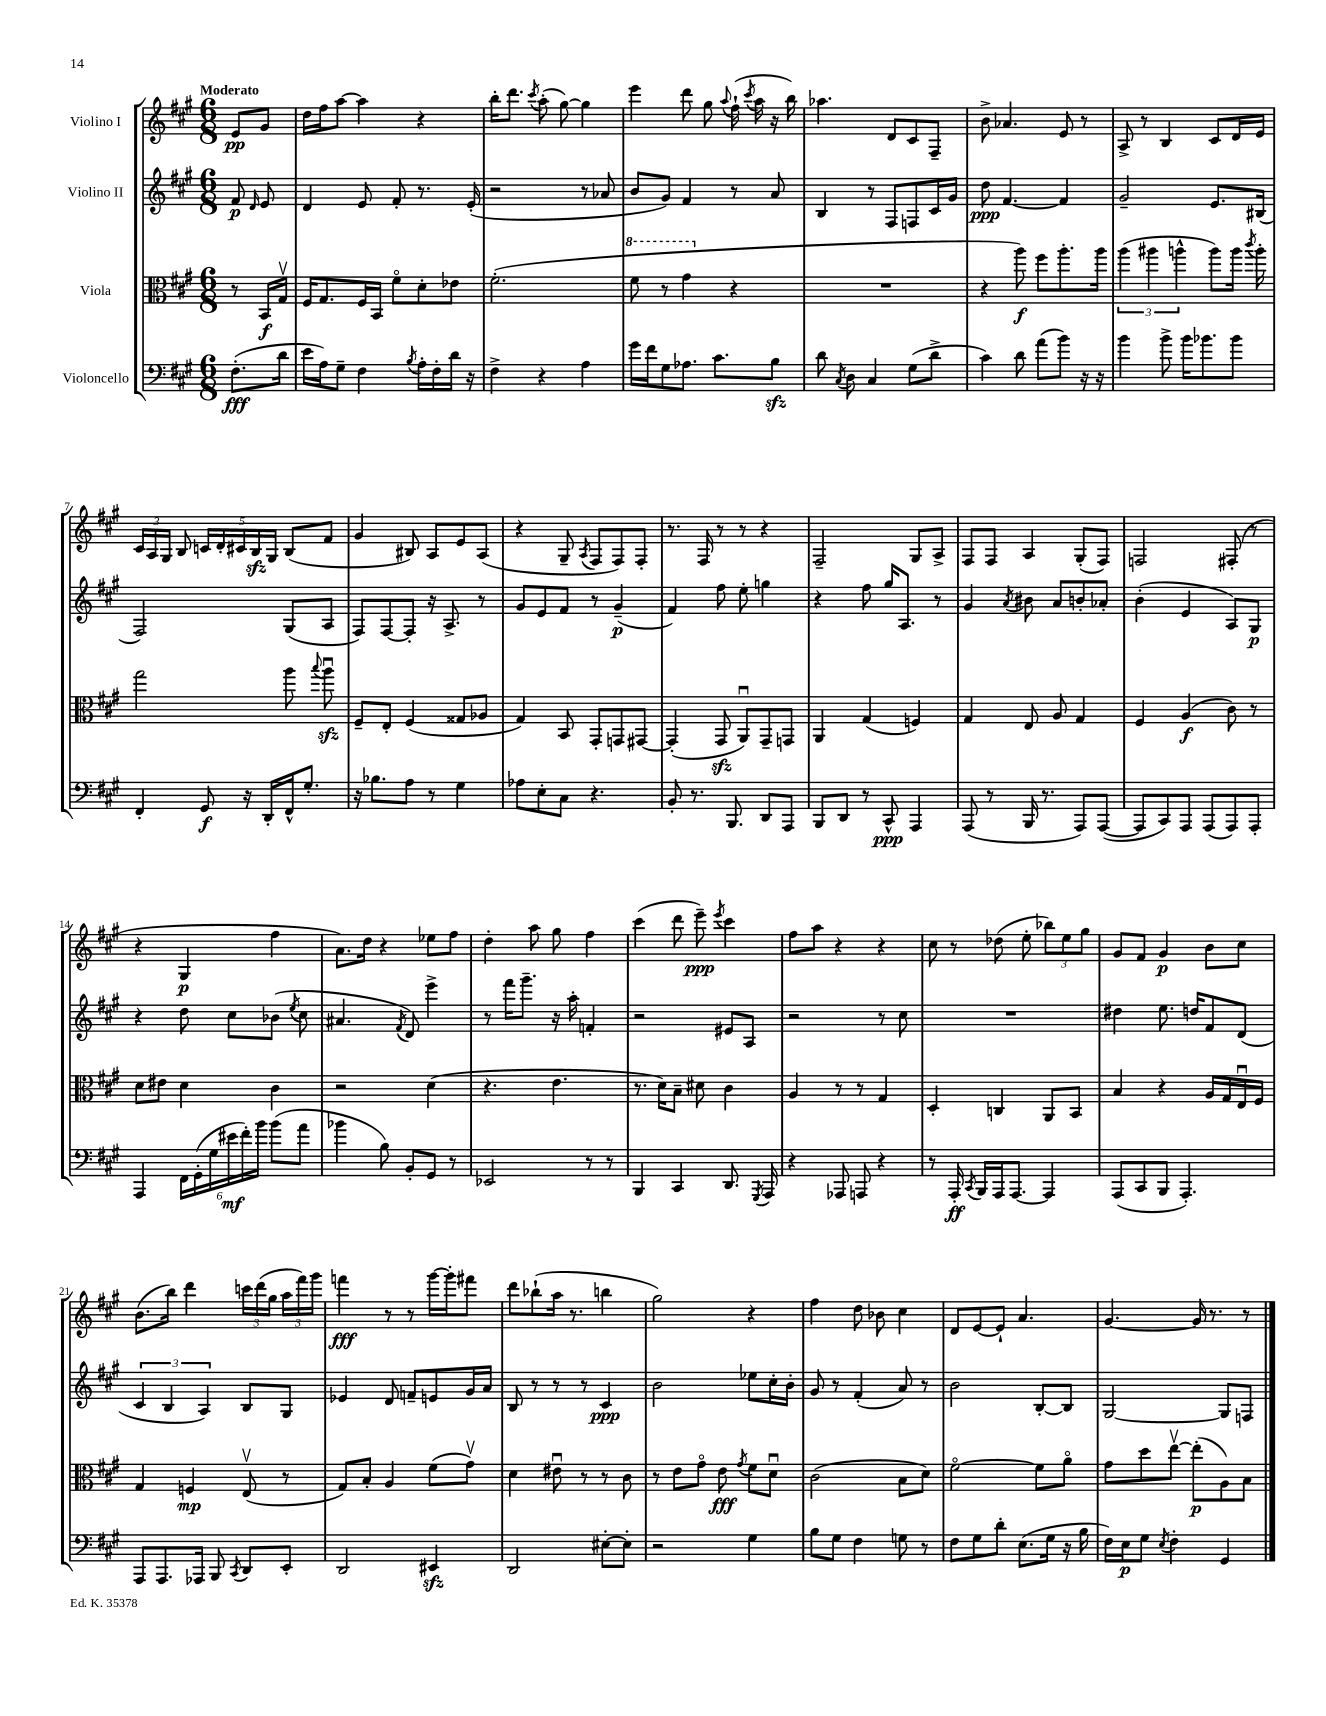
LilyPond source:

<<
\new StaffGroup <<
\new Staff = "s0" \with { instrumentName = "Violino I" } {
    \clef treble \key a \major \numericTimeSignature \time 6/8 \partial 4 \tempo "Moderato"
    \autoBeamOff e'8[\pp gis'8] |
    d''16[ fis''16 a''8]~ a''4 r4 |
    b''16[-. d'''8.] \acciaccatura { cis'''8 } a''8-.( gis''8~) gis''4 |
    e'''4 d'''8 gis''8 \appoggiatura { a''8 } fis''16-!( \acciaccatura { cis'''8 } a''16 r16 b''16) |
    aes''4. d'8[ cis'8 fis8]-- |
    b'8-> aes'4. e'8 r8 |
    a8-> r8 b4 cis'8[ d'16 e'16] |
    \tuplet 3/2 { cis'16[ a16 gis16] } b8 \tuplet 5/4 { c'16[ d'16-. cis'16 b16\sfz gis16] } b8[( fis'8] |
    gis'4 bis8) a8[ e'8 a8]( |
    r4 gis8-- \acciaccatura { a8 } fis8[ fis8) fis8]-. |
    r8. fis16 r8 r8 r4 |
    fis2-- gis8[ a8]-> |
    fis8[ fis8] a4 gis8[-.( fis8]) |
    f2 fis8-.( r8 |
    r4 gis4\p fis''4 |
    a'8.[) d''16] r4 ees''8[ fis''8] |
    d''4-. a''8 gis''8 fis''4 |
    cis'''4( d'''8 e'''8--\ppp) \acciaccatura { e'''8 } cis'''4 |
    fis''8[ a''8] r4 r4 |
    cis''8 r8 des''8( e''8-. \tuplet 3/2 { bes''8[) e''8 gis''8] } |
    gis'8[ fis'8] gis'4\p b'8[ cis''8] |
    b'8.[( b''16]) d'''4 \tuplet 3/2 { c'''16[ d'''16( gis''16] } \tuplet 3/2 { a''16[ fis'''16) gis'''16] } |
    f'''4\fff r8 r8 gis'''16[~ gis'''16-. fis'''8] |
    d'''8[ bes''8-!( a''16] r8. b''4 |
    gis''2) r4 |
    fis''4 d''8 bes'8 cis''4 |
    d'8[ e'8~ e'8]-! a'4. |
    gis'4.~ gis'16 r8. r8 \bar "|." |
}
\new Staff = "s1" \with { instrumentName = "Violino II" } {
    \clef treble \key a \major \numericTimeSignature \time 6/8 \partial 4
    \autoBeamOff fis'8\p \grace { d'16 } e'8 |
    d'4 e'8 fis'8-. r8. e'16-.( |
    r2 r8 aes'8 |
    b'8[ gis'8]) fis'4 r8 a'8 |
    b4 r8 fis8[ f8 cis'16 gis'16] |
    d''8\ppp fis'4.~ fis'4 |
    gis'2-- e'8.[ bis16]( |
    fis2) gis8[( a8] |
    fis8[) fis8~ fis8]-. r16 a8.-> r8 |
    gis'8[ e'8 fis'8] r8 gis'4--\p( |
    fis'4) fis''8 e''8-. g''4 |
    r4 fis''8 gis''16[ a8.] r8 |
    gis'4 \acciaccatura { a'8 } bis'8 a'8[ b'8-. aes'8]-. |
    b'4-.( e'4 a8[) gis8]\p |
    r4 d''8 cis''8[ bes'8]( \acciaccatura { e''8 } cis''8 |
    ais'4. \acciaccatura { fis'8 } d'8) e'''4-> |
    r8 fis'''16[ gis'''8.]-- r16 a''16-. f'4-. |
    r2 eis'8[ a8] |
    r2 r8 cis''8 |
    R2. |
    dis''4 e''8. d''16[ fis'8 d'8]( |
    \tuplet 3/2 { cis'4 b4 a4) } b8[ gis8] |
    ees'4 d'8 f'8[-- e'8 gis'16 a'16] |
    b8 r8 r8 r8 cis'4\ppp |
    b'2 ees''8[ cis''16-. b'16]-. |
    gis'8 r8 fis'4-.( a'8) r8 |
    b'2 b8[~-. b8] |
    gis2~ gis8[ f8] \bar "|." |
}
\new Staff = "s2" \with { instrumentName = "Viola" } {
    \clef alto \key a \major \numericTimeSignature \time 6/8 \partial 4
    \autoBeamOff r8 b,16[\f gis16]\upbow |
    fis16[ gis8. fis16 b,16] fis'8[\flageolet d'8-. ees'8] |
    fis'2.-.( |
    \ottava #1 fis''8 r8 gis''4 \ottava #0 r4 |
    R2. |
    r4 a''8\f) fis''8[ a''8.-. a''16] |
    \tuplet 3/2 { a''4( ais''4 a''4-^ } a''8[) a''16] \acciaccatura { cis'''8 } a''16-. |
    gis''2 a''8 \appoggiatura { b''8 } a''8\downbow\sfz |
    fis8[-- e8]-. fis4( gisis8[ aes8] |
    gis4) b,8 gis,8[-. g,8 gis,8]~ |
    gis,4-.( gis,8\sfz a,8[\downbow) gis,8-- g,8] |
    a,4 gis4( f4) |
    gis4 e8 a8 gis4 |
    fis4 a4\f( cis'8) r8 |
    d'8[ eis'8] d'4 cis'4 |
    r2 d'4( |
    r4. e'4. |
    r8. d'16[) b8]-- dis'8 cis'4 |
    a4 r8 r8 gis4 |
    d4-. c4 a,8[ b,8] |
    b4 r4 a16[ gis16 e16\downbow fis16] |
    gis4 f4\mp e8\upbow( r8 |
    gis8[) b8]-. a4 fis'8[( gis'8]\upbow) |
    d'4 eis'8\downbow r8 r8 cis'8 |
    r8 e'8[ gis'8]\flageolet e'8\fff \acciaccatura { gis'8 } fis'8[ d'8]\downbow |
    cis'2( b8[ d'8]) |
    fis'2~\flageolet fis'8[ a'8]\flageolet |
    gis'8[ d''8 e''8]~\upbow e''8[-.\p( a8) b8] \bar "|." |
}
\new Staff = "s3" \with { instrumentName = "Violoncello" } {
    \clef bass \key a \major \numericTimeSignature \time 6/8 \partial 4
    \autoBeamOff fis8.[-.\fff( d'16] |
    e'16[ a16) gis8]-- fis4 \acciaccatura { b8 } a16[-. fis16-. d'16] r16 |
    fis4-> r4 a4 |
    gis'16[ fis'16 gis8 aes8.] cis'8.[ b8]\sfz |
    d'8 \acciaccatura { cis8 } d8 cis4 gis8[( d'8]-> |
    cis'4) d'8 a'8[( b'8]) r16 r16 |
    b'4 b'8-> b'16[ bes'8. bes'8] |
    fis,4-. gis,8\f r16 d,16[-. fis,16-^ gis8.]-. |
    r16 bes8.[ a8] r8 gis4 |
    aes8[ e8-. cis8] r4. |
    b,8-. r8. b,,8. d,8[ a,,8] |
    b,,8[ d,8] r8 cis,8-^\ppp a,,4 |
    a,,8( r8 b,,16 r8. a,,8[) a,,8]~( |
    a,,8[ cis,8) a,,8] a,,8[( a,,8) a,,8]-. |
    a,,4 \tuplet 6/4 { fis,16[ gis,16-.( gis16 eis'16\mf fis'16-.) b'16] } b'8[( a'8] |
    bes'4 b8) b,8[-. gis,8] r8 |
    ees,2 r8 r8 |
    b,,4 cis,4 d,8. \acciaccatura { gis,,8 } a,,16 |
    r4 aes,,8 a,,8 r4 |
    r8 a,,16-.\ff \acciaccatura { cis,8 } b,,16[ a,,16 a,,8.]~ a,,4 |
    a,,8[( cis,8 b,,8] a,,4.-.) |
    a,,8[ a,,8. aes,,16] b,,8 \acciaccatura { cis,8 } d,8[ e,8]-. |
    d,2 eis,4\sfz |
    d,2 eis8[~-. eis8]-. |
    r2 gis4 |
    b8[ gis8] fis4 g8 r8 |
    fis8[ gis8 d'8]-. e8.[( gis16] r16 b16 |
    fis16[) e16\p gis8] \acciaccatura { e8 } fis4-. gis,4 \bar "|." |
}
>>
>>
